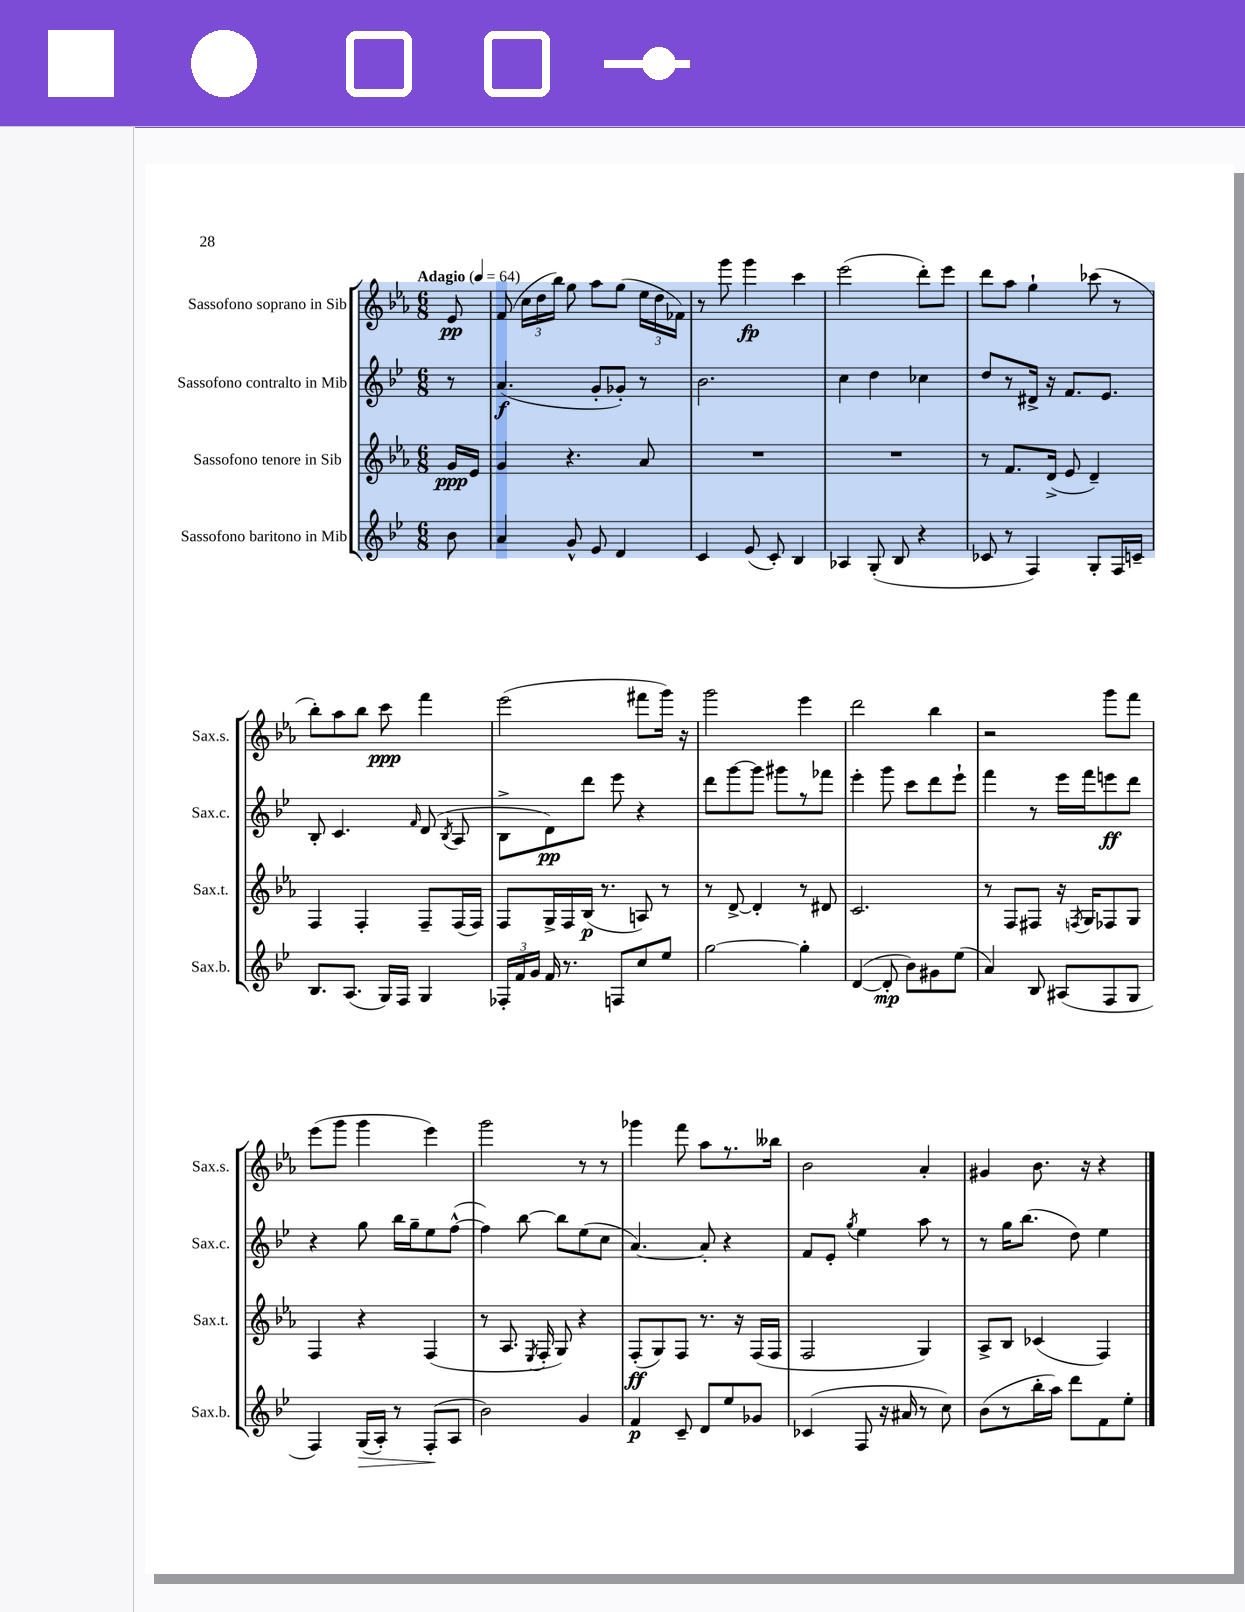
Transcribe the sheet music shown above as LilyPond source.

<<
\new StaffGroup <<
\new Staff = "s0" \with { instrumentName = "Sassofono soprano in Sib" shortInstrumentName = "Sax.s." } {
    \clef treble \key ees \major \numericTimeSignature \time 6/8 \partial 8 \tempo "Adagio" 4 = 64
    \autoBeamOff ees'8\pp |
    f'8( \tuplet 3/2 { c''16[ d''16 bes''16]) } g''8 aes''8[ g''8]( \tuplet 3/2 { ees''16[ d''16 fes'16]) } |
    r8 g'''8 g'''4\fp c'''4 |
    ees'''2( d'''8[-.) ees'''8] |
    d'''8[ aes''8] g''4-! ces'''8( r8 |
    bes''8[-.) aes''8 bes''8] c'''8\ppp f'''4 |
    ees'''2( fis'''8[ g'''16]) r16 |
    g'''2 ees'''4 |
    d'''2 bes''4 |
    r2 g'''8[ f'''8] |
    ees'''8[( g'''8] g'''4 ees'''4) |
    g'''2 r8 r8 |
    ges'''4 f'''8 aes''8[ r8. beses''16] |
    bes'2 aes'4-. |
    gis'4 bes'8. r16 r4 \bar "|." |
}
\new Staff = "s1" \with { instrumentName = "Sassofono contralto in Mib" shortInstrumentName = "Sax.c." } {
    \clef treble \key bes \major \numericTimeSignature \time 6/8 \partial 8
    \autoBeamOff r8 |
    a'4.\f( g'8[-. ges'8]-.) r8 |
    bes'2. |
    c''4 d''4 ces''4 |
    d''8[ r8 dis'16]-> r16 f'8.[ ees'8.] |
    bes8-. c'4. \grace { f'16 } d'8( \acciaccatura { bes8 } a8 |
    bes8[-> d'8\pp) d'''8] ees'''8 r4 |
    d'''8[ g'''8~ g'''8] gis'''8[ r8 fes'''8] |
    ees'''4-. g'''8 c'''8[ d'''8 ees'''8]-! |
    f'''4 r8 ees'''16[ f'''16 e'''8\ff d'''8] |
    r4 g''8 bes''16[ g''16-- ees''8 f''8]~-^( |
    f''4) bes''8~ bes''8[ ees''8( c''8] |
    a'4.~) a'8-. r4 |
    f'8[ ees'8]-. \acciaccatura { g''8 } ees''4 a''8 r8 |
    r8 g''16[ bes''8.]( d''8) ees''4 \bar "|." |
}
\new Staff = "s2" \with { instrumentName = "Sassofono tenore in Sib" shortInstrumentName = "Sax.t." } {
    \clef treble \key ees \major \numericTimeSignature \time 6/8 \partial 8
    \autoBeamOff g'16[\ppp ees'16] |
    g'4 r4. aes'8 |
    R2. |
    R2. |
    r8 f'8.[ d'16]->( ees'8 d'4--) |
    f4 f4-. f8[-- f16( f16]) |
    f8[ g16-> f16 bes16]\p( r8. a8) r8 |
    r8 d'8~-> d'4-. r8 dis'8 |
    c'2. |
    r8 f8[ fis8] r16 \acciaccatura { f8 } g16[ fes8 g8] |
    f4 r4 f4( |
    r8 aes8. \acciaccatura { ees8 } f16-. g8) r4 |
    f8[-.\ff( g8) f8] r8. r16 f16[( f16] |
    f2 g4) |
    aes8[-> bes8] ces'4( f4) \bar "|." |
}
\new Staff = "s3" \with { instrumentName = "Sassofono baritono in Mib" shortInstrumentName = "Sax.b." } {
    \clef treble \key bes \major \numericTimeSignature \time 6/8 \partial 8
    \autoBeamOff bes'8 |
    a'4 g'8-^ ees'8 d'4 |
    c'4 ees'8( c'8-.) bes4 |
    aes4 g8-.( bes8 r4 |
    ces'8 r8 f4) g8[-. f16 c'16]-- |
    bes8.[ a8.]( g16[) f16] g4 |
    \tuplet 3/2 { fes16[-. f'16 g'16] } f'16 r8. f8[ c''8 ees''8] |
    g''2~ g''4-. |
    d'4~( d'8-.\mp bes'8[) gis'8 ees''8]( |
    a'4) bes8 ais8[( f8 g8] |
    f4) g16[\>( a16]-.) r8 f8[-.\!( a8] |
    bes'2) g'4 |
    f'4\p c'8-- d'8[ ees''8 ges'8] |
    ces'4( f8 r16 ais'16 r8 c''8) |
    bes'8[( r8 bes''16-. a''16]) d'''8[ f'8 ees''8]-. \bar "|." |
}
>>
>>
\layout { \context { \Score \remove "Bar_number_engraver" } }
